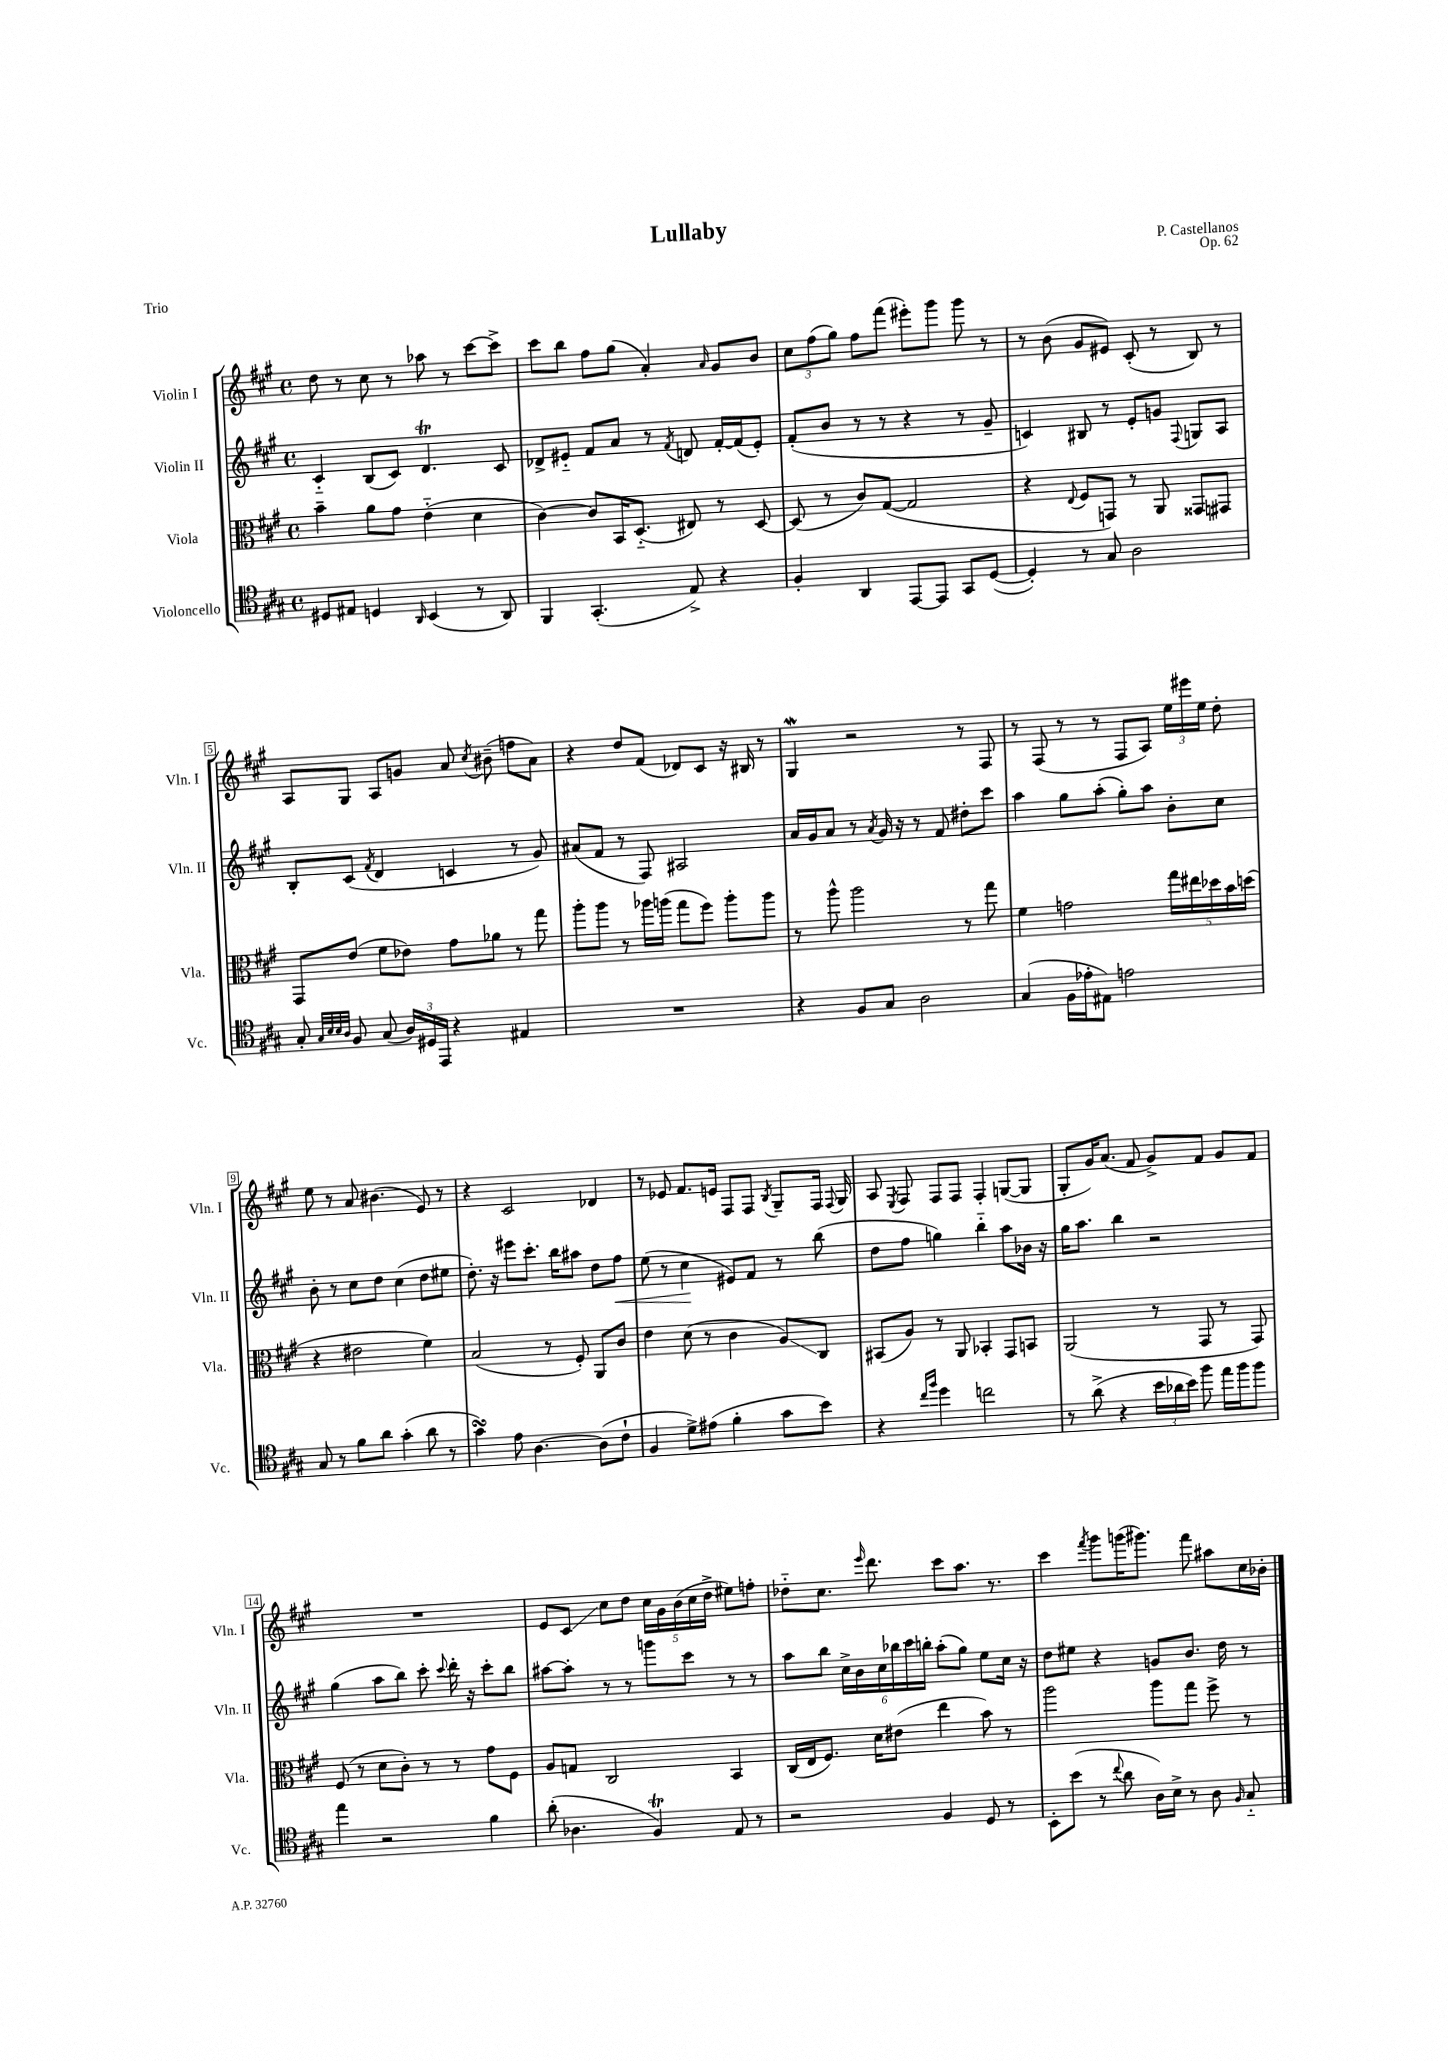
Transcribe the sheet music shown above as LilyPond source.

\header { title = "Lullaby" composer = "P. Castellanos" opus = "Op. 62" piece = "Trio" }
<<
\new StaffGroup <<
\new Staff = "s0" \with { instrumentName = "Violin I" shortInstrumentName = "Vln. I" } {
    \clef treble \key a \major \defaultTimeSignature \time 4/4
    \autoBeamOff d''8 r8 cis''8 r8 aes''8 r8 cis'''8[~ cis'''8]-> |
    cis'''8[ b''8] fis''8[ gis''8]( a'4-.) \grace { a'16 } gis'8[ b'8] |
    \tuplet 3/2 { cis''8[ fis''8( gis''8]) } fis''8[ fis'''8]( eis'''8[-.) gis'''8] gis'''8 r8 |
    r8 b'8( gis'8[ eis'8]) cis'8-.( r8 b8) r8 |
    a8[ gis8] a8[ g'8] a'8 \acciaccatura { cis''8 } bis'8--( f''8[ a'8]) |
    r4 d''8[ fis'8]( des'8[) cis'8] r16 bis16 r8 |
    gis4\mordent r2 r8 fis8 |
    r8 fis8( r8 r8 fis8[ a8]) \tuplet 3/2 { e''16[ eis'''16 e''16] } d''8-. |
    e''8 r8 a'8 bis'4.( e'8) r8 |
    r4 cis'2 des'4 |
    r8 ees'8 fis'8.[ e'16] fis8[ fis8] \acciaccatura { b8 } gis8[-- fis16] \appoggiatura { fis8 } gis16 |
    a8 \acciaccatura { e8 } fis8 fis8[ fis8] fis4-. g8[~( g8] |
    gis8[-. gis'16) a'8.]( fis'8 gis'8[->) fis'8] gis'8[ fis'8] |
    R1 |
    e'8[ cis'8]\glissando cis''8[ d''8] \tuplet 5/4 { cis''16[ gis'16 b'16( cis''16 d''16]-> } eis''8[) f''8]-. |
    des''8[-_ cis''8.] \grace { e'''16 } d'''8. cis'''8[ a''8.] r8. |
    cis'''4 \acciaccatura { fis'''8 } gis'''8[ g'''16( gis'''8.]) fis'''8 ais''8[ cis''16 bes'16]-. \bar "|." |
}
\new Staff = "s1" \with { instrumentName = "Violin II" shortInstrumentName = "Vln. II" } {
    \clef treble \key a \major \defaultTimeSignature \time 4/4
    \autoBeamOff cis'4-_ b8[( cis'8]) d'4.\trill cis'8 |
    des'8[-> eis'8]-_ fis'8[ a'8] r8 \acciaccatura { fis'8 } d'8 fis'16[~-. fis'16( eis'8]-.) |
    fis'8[-.( b'8] r8 r8 r4 r8 gis'8-- |
    c'4) bis8 r8 e'8[-. g'8] \appoggiatura { fis8 } g8[ a8] |
    b8[-. cis'8]( \acciaccatura { fis'8 } d'4 c'4 r8 gis'8) |
    ais'8[( fis'8] r8 fis8) ais2 |
    a'16[ gis'16 a'8] r8 \acciaccatura { a'8 } gis'16 r16 r8 fis'8 dis''8[-. cis'''8] |
    a''4 gis''8[ a''8]-.( gis''8[-.) a''8] b'8[-. cis''8] |
    b'8-. r8 cis''8[ d''8] cis''4( d''8[ eis''8] |
    d''8.-.) r16 eis'''8[ cis'''8.]-. b''16[ ais''8] d''8[ fis''8]\< |
    e''8( r8 cis''4\! eis'8[) fis'8] r8 b''8( |
    d''8[ fis''8] g''4) b''4-_ a''8[ bes'16] r16 |
    gis''16[ a''8.] b''4 r2 |
    gis''4( a''8[ b''8]) cis'''8-. \appoggiatura { cis'''8 } d'''16-. r16 cis'''8[-. b''8] |
    ais''8[~ ais''8]-. r8 r8 g'''8[ cis'''8] r8 r8 |
    a''8[ b''8] \tuplet 6/4 { cis''16[-> b'16 cis''16 bes''16 cis'''16 b''16]-. } a''8[-.( gis''8]) e''8[ cis''16] r16 |
    d''8[ eis''8] r4 g'8[ b'8.] d''16 r8 \bar "|." |
}
\new Staff = "s2" \with { instrumentName = "Viola" shortInstrumentName = "Vla." } {
    \clef alto \key a \major \defaultTimeSignature \time 4/4
    \autoBeamOff b'4-- a'8[ gis'8] e'4-_( d'4 |
    cis'4~) cis'8[ b,16 d8.]-_( eis8) r8 d8~ |
    d8( r8 cis'8[) gis8]~( gis2 |
    r4 \appoggiatura { e8 } fis8[ g,8]) r8 a,8 gisis,8[ gis,8] |
    gis,8[ e'8]( fis'8[ ees'8]) gis'8[ aes'8] r8 gis''8 |
    a''8[-. a''8] r8 aes''16[ a''16]( gis''8[ fis''8]) a''8[-. a''8] |
    r8 a''8-^ a''2 r8 gis''8 |
    fis'4 g'2 \tuplet 5/4 { gis''16[ eis''16 des''16 b'16 d''16]( } |
    r4 eis'2 fis'4) |
    b2( r8 fis8-.) a,8[ cis'8] |
    e'4 d'8( r8 cis'4 a8[\glissando) cis8] |
    bis,8[( a8]) r8 a,8 bes,4-. gis,8[ b,8] |
    a,2( r8 gis,8 r8 gis,8) |
    fis8( r8 d'8[ cis'8]-.) r8 r8 gis'8[ fis8] |
    a8[ g8] cis2 b,4 |
    cis16[( e16 fis8.]) d'16[ eis'8]( e''4 b'8) r8 |
    a''2 a''8[ gis''8] fis''8-> r8 \bar "|." |
}
\new Staff = "s3" \with { instrumentName = "Violoncello" shortInstrumentName = "Vc." } {
    \clef tenor \key a \major \defaultTimeSignature \time 4/4
    \autoBeamOff dis8[ eis8] d4 \grace { a,16 } b,4( r8 a,8) |
    fis,4 gis,4.-.( e8->) r4 |
    fis4-. a,4 e,8[~ e,8] gis,8[ d8]~( |
    d4-.) r8 gis8 a2 |
    gis8-. \grace { gis32[ b32 b32 a32] } fis8 gis8( \tuplet 3/2 { a16[) dis16 e,16] } r4 eis4 |
    R1 |
    r4 fis8[ gis8] a2 |
    gis4( fis16[ ees'16-. eis8]) e'2 |
    gis8 r8 fis'8[ a'8] gis'4-.( a'8 r8 |
    gis'4\turn) e'8 a4.~ a8[( cis'8]-! |
    fis4 d'8[->) eis'8]( fis'4-. gis'8[ b'8]) |
    r4 \grace { cis''16[ fis''16] } d''4 c''2 |
    r8 a'8->( r4 \tuplet 3/2 { b'16[ aes'16 b'16]) } fis''8 e''16[ fis''16 fis''8] |
    e''4 r2 fis'4 |
    a'8-.( aes4. fis4\trill) e8 r8 |
    r2 fis4 d8 r8 |
    b,8[-. b'8]( r8 \appoggiatura { cis''8 } a'8 a16[) b16]-> r8 a8 \grace { fis16 } gis8-_ \bar "|." |
}
>>
>>
\layout { \context { \Score \override BarNumber.stencil = #(make-stencil-boxer 0.1 0.3 ly:text-interface::print) } }
